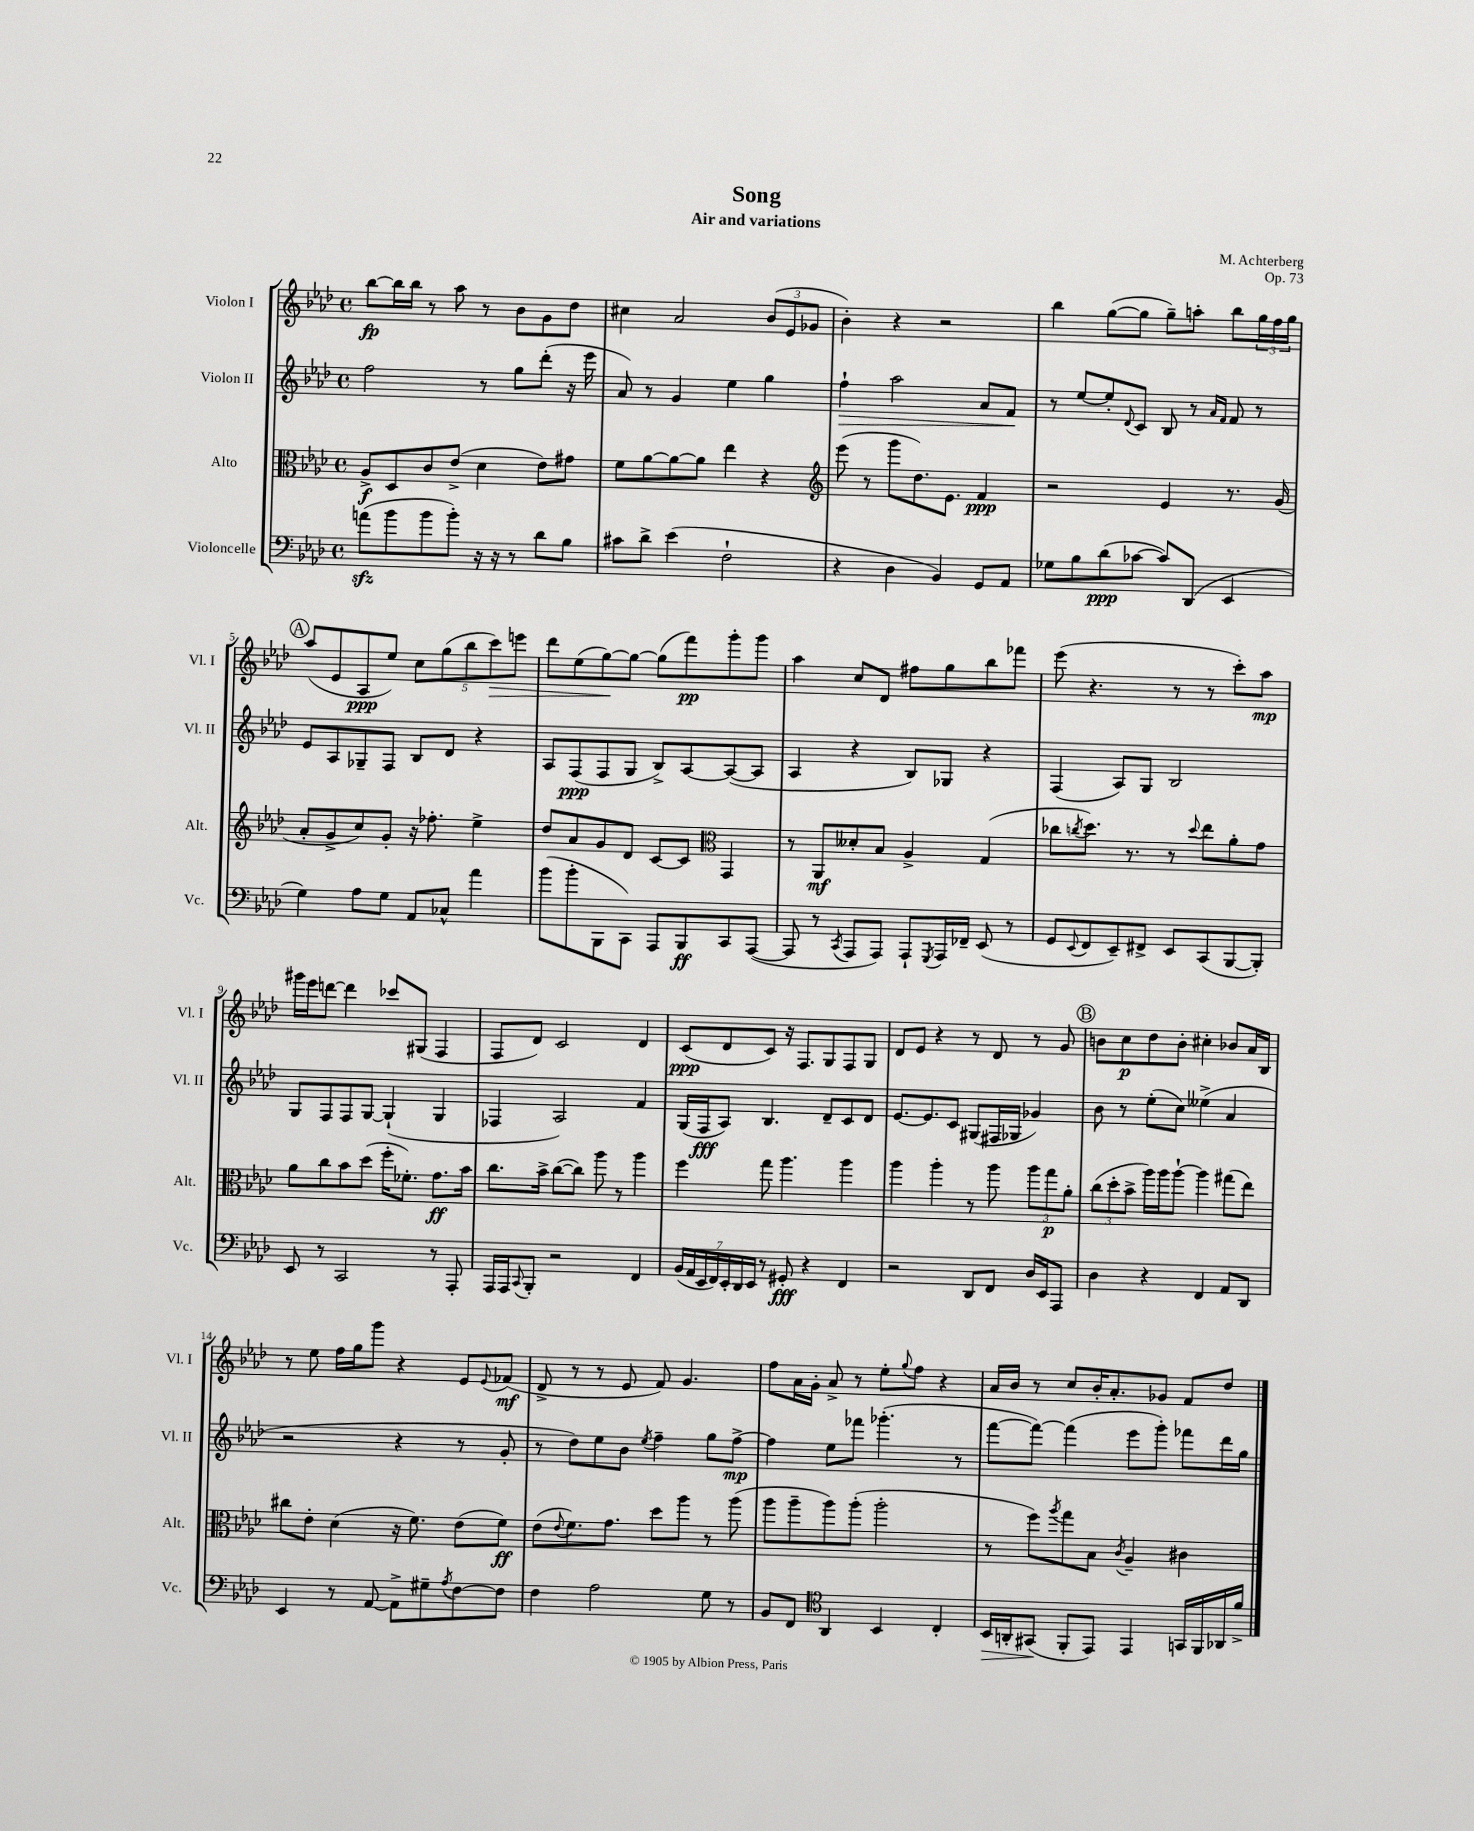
\header { title = "Song" composer = "M. Achterberg" subtitle = "Air and variations" opus = "Op. 73" }
<<
\new StaffGroup <<
\new Staff = "s0" \with { instrumentName = "Violon I" shortInstrumentName = "Vl. I" } {
    \clef treble \key aes \major \defaultTimeSignature \time 4/4
    bes''8~\fp bes''16 bes''16 r8 aes''8 r8 bes'8 g'8 des''8 |
    cis''4 aes'2 \tuplet 3/2 { bes'8( ees'8 ges'8 } |
    bes'4-.) r4 r2 |
    bes''4 g''8~( g''8 g''8--) a''8-. bes''8 \tuplet 3/2 { g''16 f''16 g''16 } |
    \mark \markup { \circle "A" } aes''8( ees'8 aes8\ppp ees''8) \tuplet 5/4 { c''8 g''8( bes''8 c'''8\>) e'''8 } |
    des'''8 ees''8( g''8~\!) g''8~ g''8( f'''8\pp) g'''8-. g'''8 |
    aes''4 c''8 des'8 fis''8 g''8 bes''8 fes'''8 |
    ees'''8( r4. r8 r8 c'''8-.) aes''8\mp |
    gis'''16 ees'''16 d'''8~ d'''4 ces'''8 gis8( f4 |
    f8 des'8) c'2 des'4 |
    c'8\ppp( des'8 c'8) r16 f8. g8 f8 g8 |
    des'8 ees'8 r4 r8 des'8 r8 g'8 |
    \mark \markup { \circle "B" } b'8 c''8\p des''8 b'8-. cis''4-. bes'8 aes'16 bes16 |
    r8 ees''8 f''16 g''16 g'''8 r4 ees'8 \appoggiatura { ees'8 } fes'8\mf( |
    des'8-> r8 r8 ees'8 f'8) g'4. |
    f''8 aes'16 g'16-. aes'8-> r8 ees''8-. \appoggiatura { g''8 } f''8 r4 |
    aes'16 bes'16 r8 c''8 bes'16-. aes'8.-. ges'8 f'8 des''8 \bar "|." |
}
\new Staff = "s1" \with { instrumentName = "Violon II" shortInstrumentName = "Vl. II" } {
    \clef treble \key aes \major \defaultTimeSignature \time 4/4
    f''2 r8 g''8 des'''8-.( r16 ees'''16 |
    aes'8) r8 g'4 ees''4 g''4 |
    f''4-!\> aes''2 aes'8 f'8\! |
    r8 ees''8~ ees''8-. \appoggiatura { des'8 } c'8 bes8 r8 \grace { aes'16 f'16 } f'8 r8 |
    \mark \markup { \circle "A" } ees'8 aes8 ges8-- f8 bes8 des'8 r4 |
    aes8 f8\ppp( f8 g8 bes8->) aes8~ aes8~( aes8 |
    aes4 r4 bes8) ges8 r4 |
    f4( aes8) g8 bes2 |
    g8 f8 f8 g8~ g4-!( g4 |
    fes4 aes2) f'4 |
    g16( f16\fff aes8) bes4. des'8-- c'8 des'8 |
    ees'8.~ ees'8. c'8 gis8( fis16 ges16 ges'4) |
    \mark \markup { \circle "B" } bes'8 r8 ees''8-.( c''8) eeses''4->( aes'4 |
    r2 r4 r8 g'8-. |
    r8 des''8) ees''8 bes'8 \acciaccatura { ees''8 } f''4-- g''8 f''8~->\mp |
    f''4 ees''8 fes'''8 ges'''4.-.( r8 |
    f'''8~ f'''8~) f'''4( ees'''8 g'''8-.) fes'''8 des'''16 g''16 \bar "|." |
}
\new Staff = "s2" \with { instrumentName = "Alto" shortInstrumentName = "Alt." } {
    \clef alto \key aes \major \defaultTimeSignature \time 4/4
    aes8->\f des8 c'8 ees'8->( des'4 ees'8) gis'8 |
    f'8 aes'8~ aes'8~ aes'8 ees''4 r4 |
    \clef treble ees'''8( r8 g'''8 des''8.) ees'8. f'4\ppp |
    r2 ees'4 r8. g'16( |
    \mark \markup { \circle "A" } aes'8-. g'8-> c''8) g'8-. r16 fes''8.-. ees''4-> |
    des''8 aes'8 g'8 des'8 c'8~ c'8 \clef alto g,4 |
    r8 aes,8\mf deses'8-. bes8 aes4-> g4( |
    ces''8 \acciaccatura { c''8 } des''8.) r8. r8 \appoggiatura { des''8 } ees''8 aes'8-. g'8 |
    aes'8 c''8 bes'8 des''8( f''16-. fes'8.-.) g'8.\ff bes'16 |
    c''8. bes'16-> c''8~( c''8) aes''8 r8 aes''4 |
    f''4 g''8 aes''4. aes''4 |
    aes''4 aes''4-. r8 aes''8 \tuplet 3/2 { aes''8 g''8\p aes'8-. } |
    \mark \markup { \circle "B" } \tuplet 3/2 { c''8( des''8-. bes'8-> } aes''16) aes''16 aes''8~-! aes''4 gis''8( ees''8) |
    cis''8 ees'8-. des'4( r16 f'8.) ees'8( f'8\ff) |
    ees'8( \appoggiatura { ees'8 } f'8.) g'8. des''8 aes''8 r8 aes''8( |
    aes''8 aes''8-- aes''8) aes''8-.( aes''2-. |
    r8 f''8) \acciaccatura { aes''8 } g''8 bes8 \acciaccatura { c'8 } aes4-- cis'4 \bar "|." |
}
\new Staff = "s3" \with { instrumentName = "Violoncelle" shortInstrumentName = "Vc." } {
    \clef bass \key aes \major \defaultTimeSignature \time 4/4
    a'8\sfz( bes'8 bes'8 bes'8-.) r16 r16 r8 des'8 bes8 |
    cis'8 des'8-> ees'4( f2-! |
    r4 des4 bes,4) g,8 aes,8 |
    ges8 bes8 des'8\ppp( ces'8~ ces'8) des,8( ees,4 |
    \mark \markup { \circle "A" } g4) aes8 g8 aes,8 ces8-^ aes'4 |
    bes'8( bes'8-. bes,,8 c,8) aes,,8 bes,,8\ff c,8 aes,,8~( |
    aes,,8 r8 \acciaccatura { c,8 } aes,,8 aes,,8) aes,,8-! \acciaccatura { g,,8 } aes,,16 fes,16-- ees,8( r8 |
    g,8 \appoggiatura { ees,8 } f,8 ees,8--) fis,8-> ees,8 c,8( bes,,8~ bes,,8-.) |
    ees,8 r8 c,2 r8 aes,,8-. |
    aes,,16 aes,,16 \appoggiatura { c,8 } bes,,8-. r2 f,4 |
    \tuplet 7/4 { bes,16( aes,16 ees,16 f,16) ees,16-. des,16 ees,16 } r8 gis,8-.\fff r4 f,4 |
    r2 des,8 f,8 des16 ees,16 aes,,8 |
    \mark \markup { \circle "B" } des4 r4 f,4 aes,8 des,8 |
    ees,4 r8 aes,8~ aes,8-> gis8-- \acciaccatura { aes8 } f8~ f8 |
    f4 aes2 g8 r8 |
    bes,8 f,8 \clef tenor aes,4 bes,4 c4-. |
    bes,16\> a,16-. gis,8\!( f,8-. ees,8) ees,4 g,16 f,16 aes,16 f'16-> \bar "|." |
}
>>
>>
